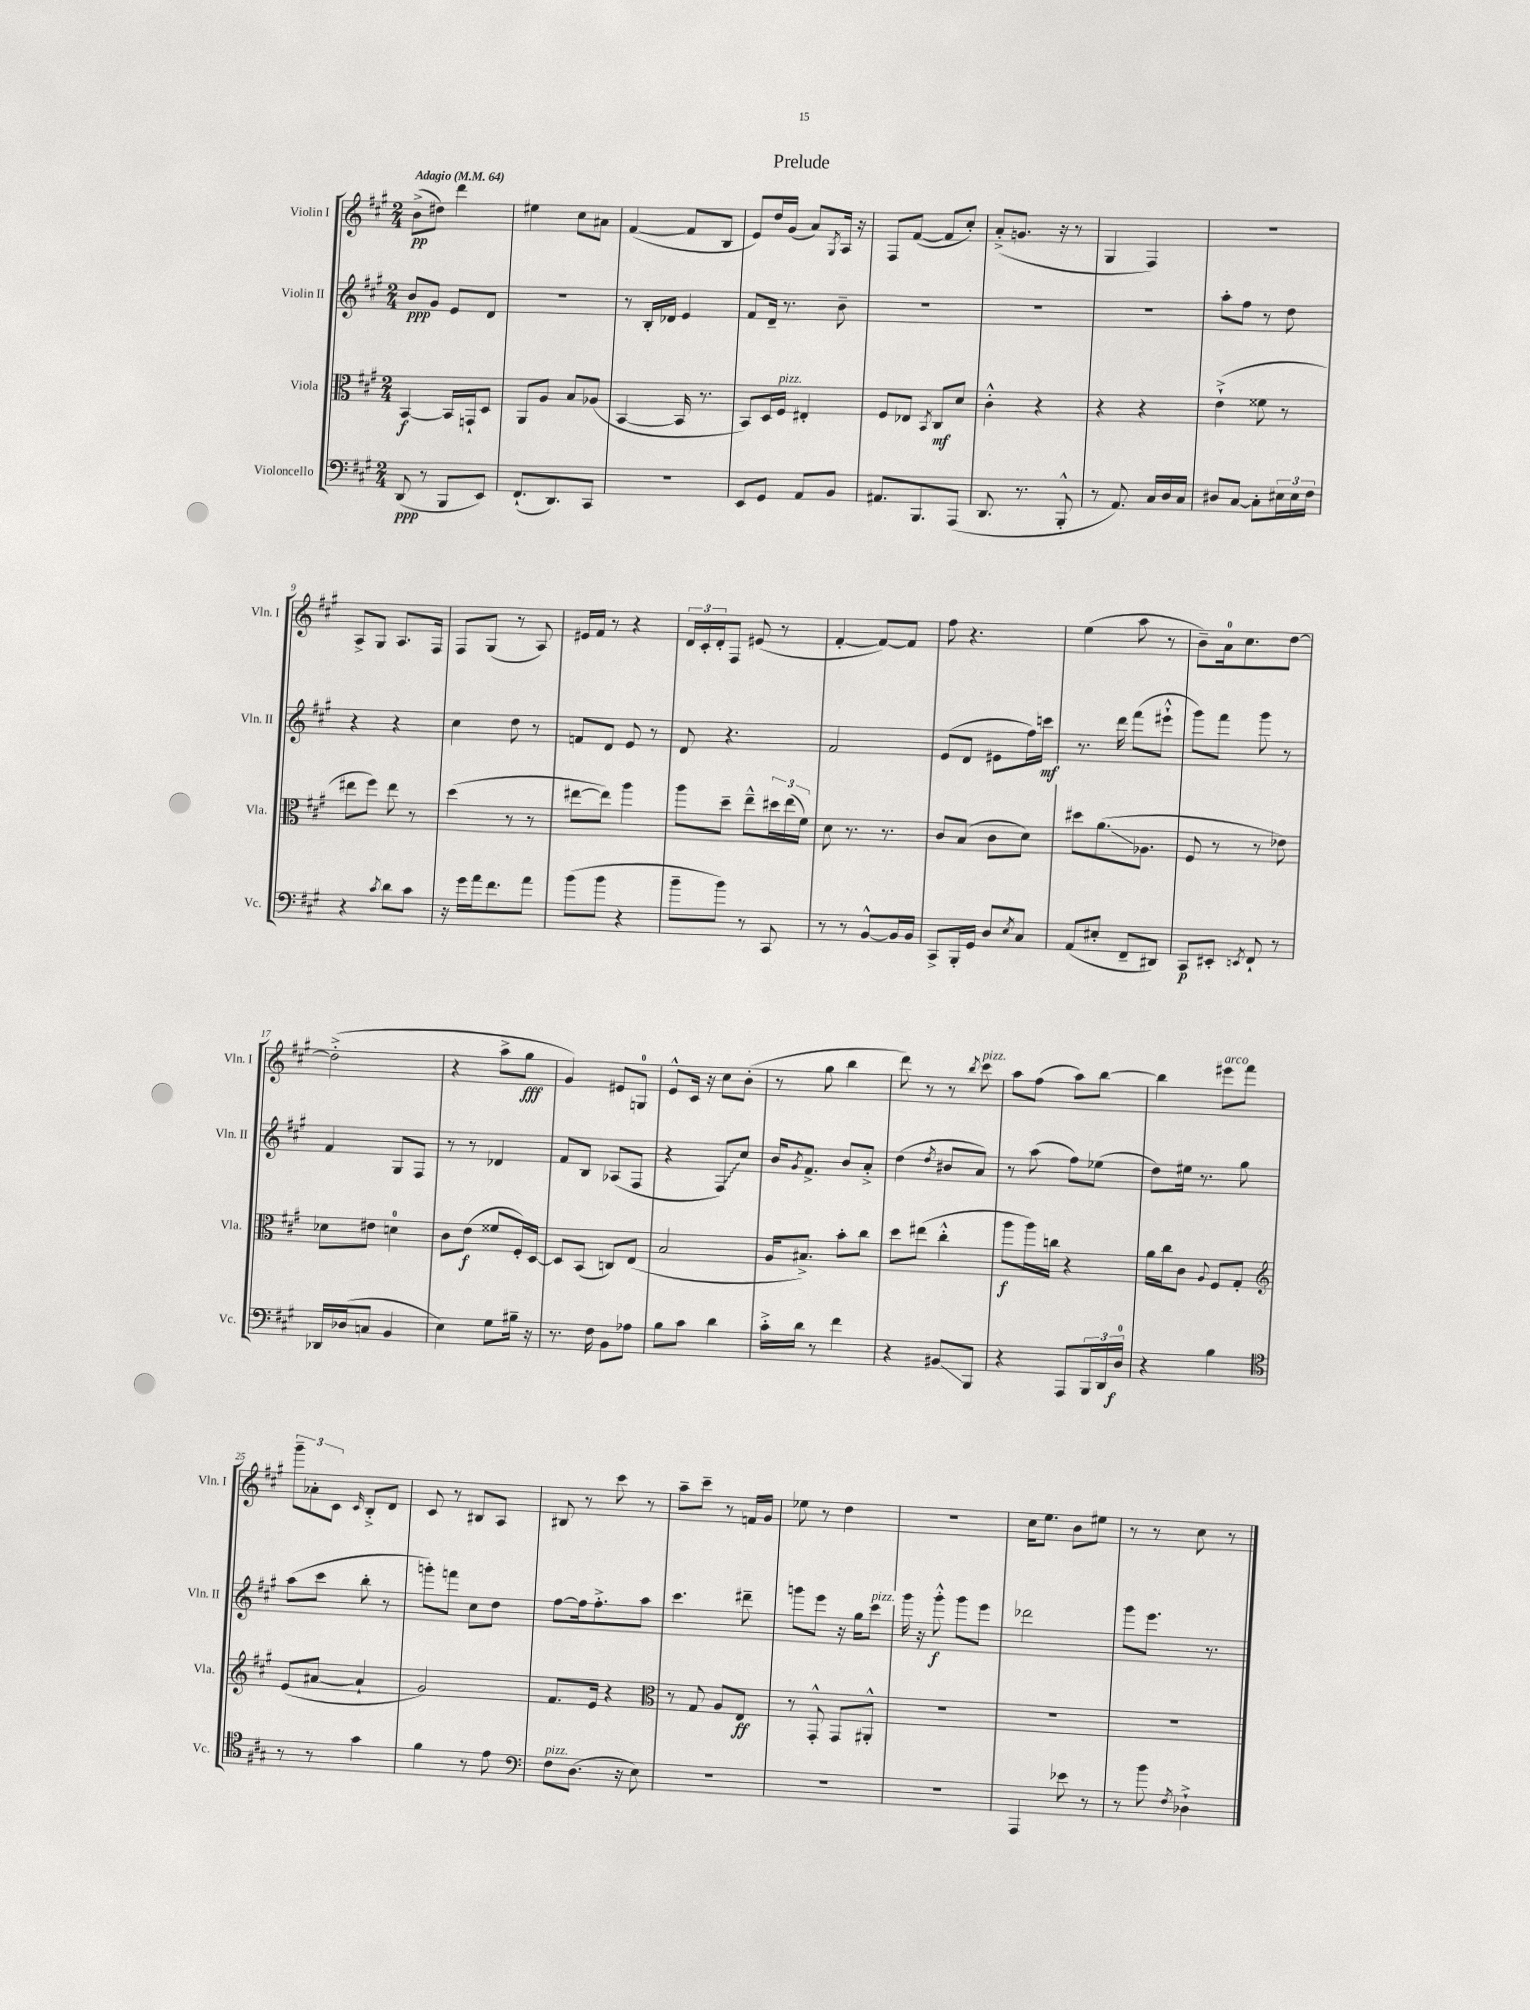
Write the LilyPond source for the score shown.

\header { title = "Prelude" }
<<
\new StaffGroup <<
\new Staff = "s0" \with { instrumentName = "Violin I" shortInstrumentName = "Vln. I" } {
    \clef treble \key a \major \numericTimeSignature \time 2/4 \tempo "Adagio" 4 = 64
    b'8->\pp( dis''8) d'''4 |
    eis''4 cis''8 ais'8 |
    fis'4~( fis'8 b8 |
    e'8) d''16 gis'16( a'8) \acciaccatura { gis8 } a16 r16 |
    fis8 fis'8~( fis'8 cis''8-.) |
    a'8-.->( g'8. r16 r8 |
    gis4 fis4) |
    r2 |
    a8-> gis8 a8. fis16 |
    fis8 gis8( r8 a8) |
    eis'16 fis'16 r8 r4 |
    \tuplet 3/2 { d'16 cis'16-. d'16-. } fis8 eis'8( r8 |
    fis'4~-. fis'8~) fis'8 |
    fis''8 r4. |
    e''4( a''8 r8 |
    b'8--) a'16-0 cis''8. d''8~ |
    d''2-.->( |
    r4 a''8-> gis''8\fff |
    gis'4) eis'8 g8-0 |
    e'8-^ cis'16 r16 cis''8 b'8-.( |
    r8 gis''8 b''4 |
    d'''8) r8 r8 \acciaccatura { b''8 } cis'''8^\markup { \italic "pizz." } |
    a''8 fis''8( a''8) b''8~ |
    b''4 eis'''8^\markup { \italic "arco" } fis'''8 |
    \tuplet 3/2 { gis'''8-- aes'8-. cis'8 } \grace { cis'16 } b8-.-> d'8 |
    cis'8 r8 bis8 a8 |
    bis8 r8 cis'''8 r8 |
    a''8-- cis'''8-- r8 f'16 gis'16 |
    ees''8 r8 d''4 |
    r2 |
    cis''16 e''8. b'8 eis''8 |
    r8 r8 cis''8 r8 \bar "|." |
}
\new Staff = "s1" \with { instrumentName = "Violin II" shortInstrumentName = "Vln. II" } {
    \clef treble \key a \major \numericTimeSignature \time 2/4
    b'8\ppp gis'8 e'8 d'8 |
    r2 |
    r8 b16-. des'16 e'4 |
    fis'8 d'16-- r8. b'8-- |
    R2 |
    R2 |
    R2 |
    a''8-. fis''8 r8 d''8 |
    r4 r4 |
    cis''4 d''8 r8 |
    f'8 d'8 e'8 r8 |
    d'8 r4. |
    fis'2 |
    e'8( d'8 eis'8 fis''16) c'''16\mf |
    r8. d'''16 fis'''8( eis'''8-!-^ |
    gis'''8) fis'''8 gis'''8 r8 |
    fis'4 gis8 fis8 |
    r8 r8 des'4 |
    fis'8 b8 aes8( fis8 |
    r4 \once \override Glissando.style = #'zigzag fis8\glissando) cis''8 |
    b'16 \acciaccatura { gis'8 } fis'8.-> b'8 a'8-.-> |
    d''4( \acciaccatura { d''8 } bis'8 a'8) |
    r8 a''8( fis''8) ees''8( |
    d''8) eis''16 r8. gis''8 |
    a''8( cis'''8 b''8-. r8 |
    g'''8-.) f'''8 cis''8 d''8 |
    fis''8~ fis''16 fis''8.-.-> a''8 |
    cis'''4. dis'''8-- |
    g'''8 e'''8 r16 gis''16 cis'''8^\markup { \italic "pizz." } |
    gis'''16 r16 gis'''8-.-^\f gis'''8 e'''8 |
    des'''2 |
    gis'''8 e'''8. r8. \bar "|." |
}
\new Staff = "s2" \with { instrumentName = "Viola" shortInstrumentName = "Vla." } {
    \clef alto \key a \major \numericTimeSignature \time 2/4
    b,4~\f b,16 g,16-! d8 |
    a,8 a8 b8 aes8( |
    b,4~ b,16 r8. |
    b,8) d16 fis16^\markup { \italic "pizz." } eis4-. |
    fis8 ees8 \acciaccatura { b,8 } cis8\mf d'8 |
    cis'4-.-^ r4 |
    r4 r4 |
    e'4-!->( fisis'8 r8 |
    eis''8 fis''8) eis''8 r8 |
    d''4( r8 r8 |
    eis''8~ eis''8) a''4 |
    a''8 d''8-- e''8---^ \tuplet 3/2 { dis''16 e''16( fis'16) } |
    d'8 r8. r8. |
    cis'8 b8( cis'8 d'8) |
    dis''8 a'8.\glissando( aes8. |
    fis8 r8 r8 ees'8) |
    des'8 eis'8 d'4-0 |
    cis'8 e'8\f( fisis'8 fis16-.) d16~ |
    d8 b,8( c8) e8( |
    b2 |
    a16 bis8.->) b'8-. cis''8 |
    d''8 eis''8( cis''4-.-^ |
    a''8\f a''16) c''16 r4 |
    a'16 cis''16 cis'8 \appoggiatura { a8 } fis8 gis8-. |
    \clef treble e'8( ais'8~ ais'4-! |
    gis'2) |
    fis'8. e'16 r4 |
    \clef alto r8 gis8 a8 e8\ff |
    r8 gis,8-.-^ gis,8 ais,8-.-^ |
    R2 |
    R2 |
    R2 \bar "|." |
}
\new Staff = "s3" \with { instrumentName = "Violoncello" shortInstrumentName = "Vc." } {
    \clef bass \key a \major \numericTimeSignature \time 2/4
    d,8\ppp( r8 b,,8 e,8) |
    fis,8.-!( d,8.) cis,8 |
    R2 |
    e,8 gis,8 a,8 b,8 |
    ais,8. b,,8. a,,8( |
    d,8. r8. b,,8-.-^ |
    r8 a,8.) cis16 d16 cis16 |
    dis8 cis8~ cis8-. \tuplet 3/2 { eis16 eis16 fis16 } |
    r4 \acciaccatura { cis'8 } d'8 cis'8 |
    r16 gis'16 a'16 fis'8. a'8 |
    b'8( b'8 r4 |
    b'8-- b'8) r8 cis,8 |
    r8 r8 b,8~-^ b,16 b,16 |
    cis,8-> b,,16-. gis,16 d8 \acciaccatura { e8 } cis8 |
    a,8( eis8-. fis,8-- dis,8) |
    cis,8\p eis,8-. \acciaccatura { e,8 } fis,8-! r8 |
    des,16 des16( c8 b,4 |
    e4) gis8 bis16-- r16 |
    r8. fis16 b,8 aes8 |
    b8 cis'8 d'4 |
    cis'16-.-> d'16 r8 fis'4 |
    r4 bis,8\glissando b,,8 |
    r4 a,,8 \tuplet 3/2 { b,,16 d,16 d16-0\f } |
    r4 b4 |
    \clef tenor r8 r8 gis'4 |
    fis'4 r8 e'8 |
    \clef bass fis8^\markup { \italic "pizz." } d8.( r16 e8) |
    R2 |
    R2 |
    R2 |
    a,,4 ees'8 r8 |
    r8 b'8 \acciaccatura { fis8 } des4-!-> \bar "|." |
}
>>
>>
